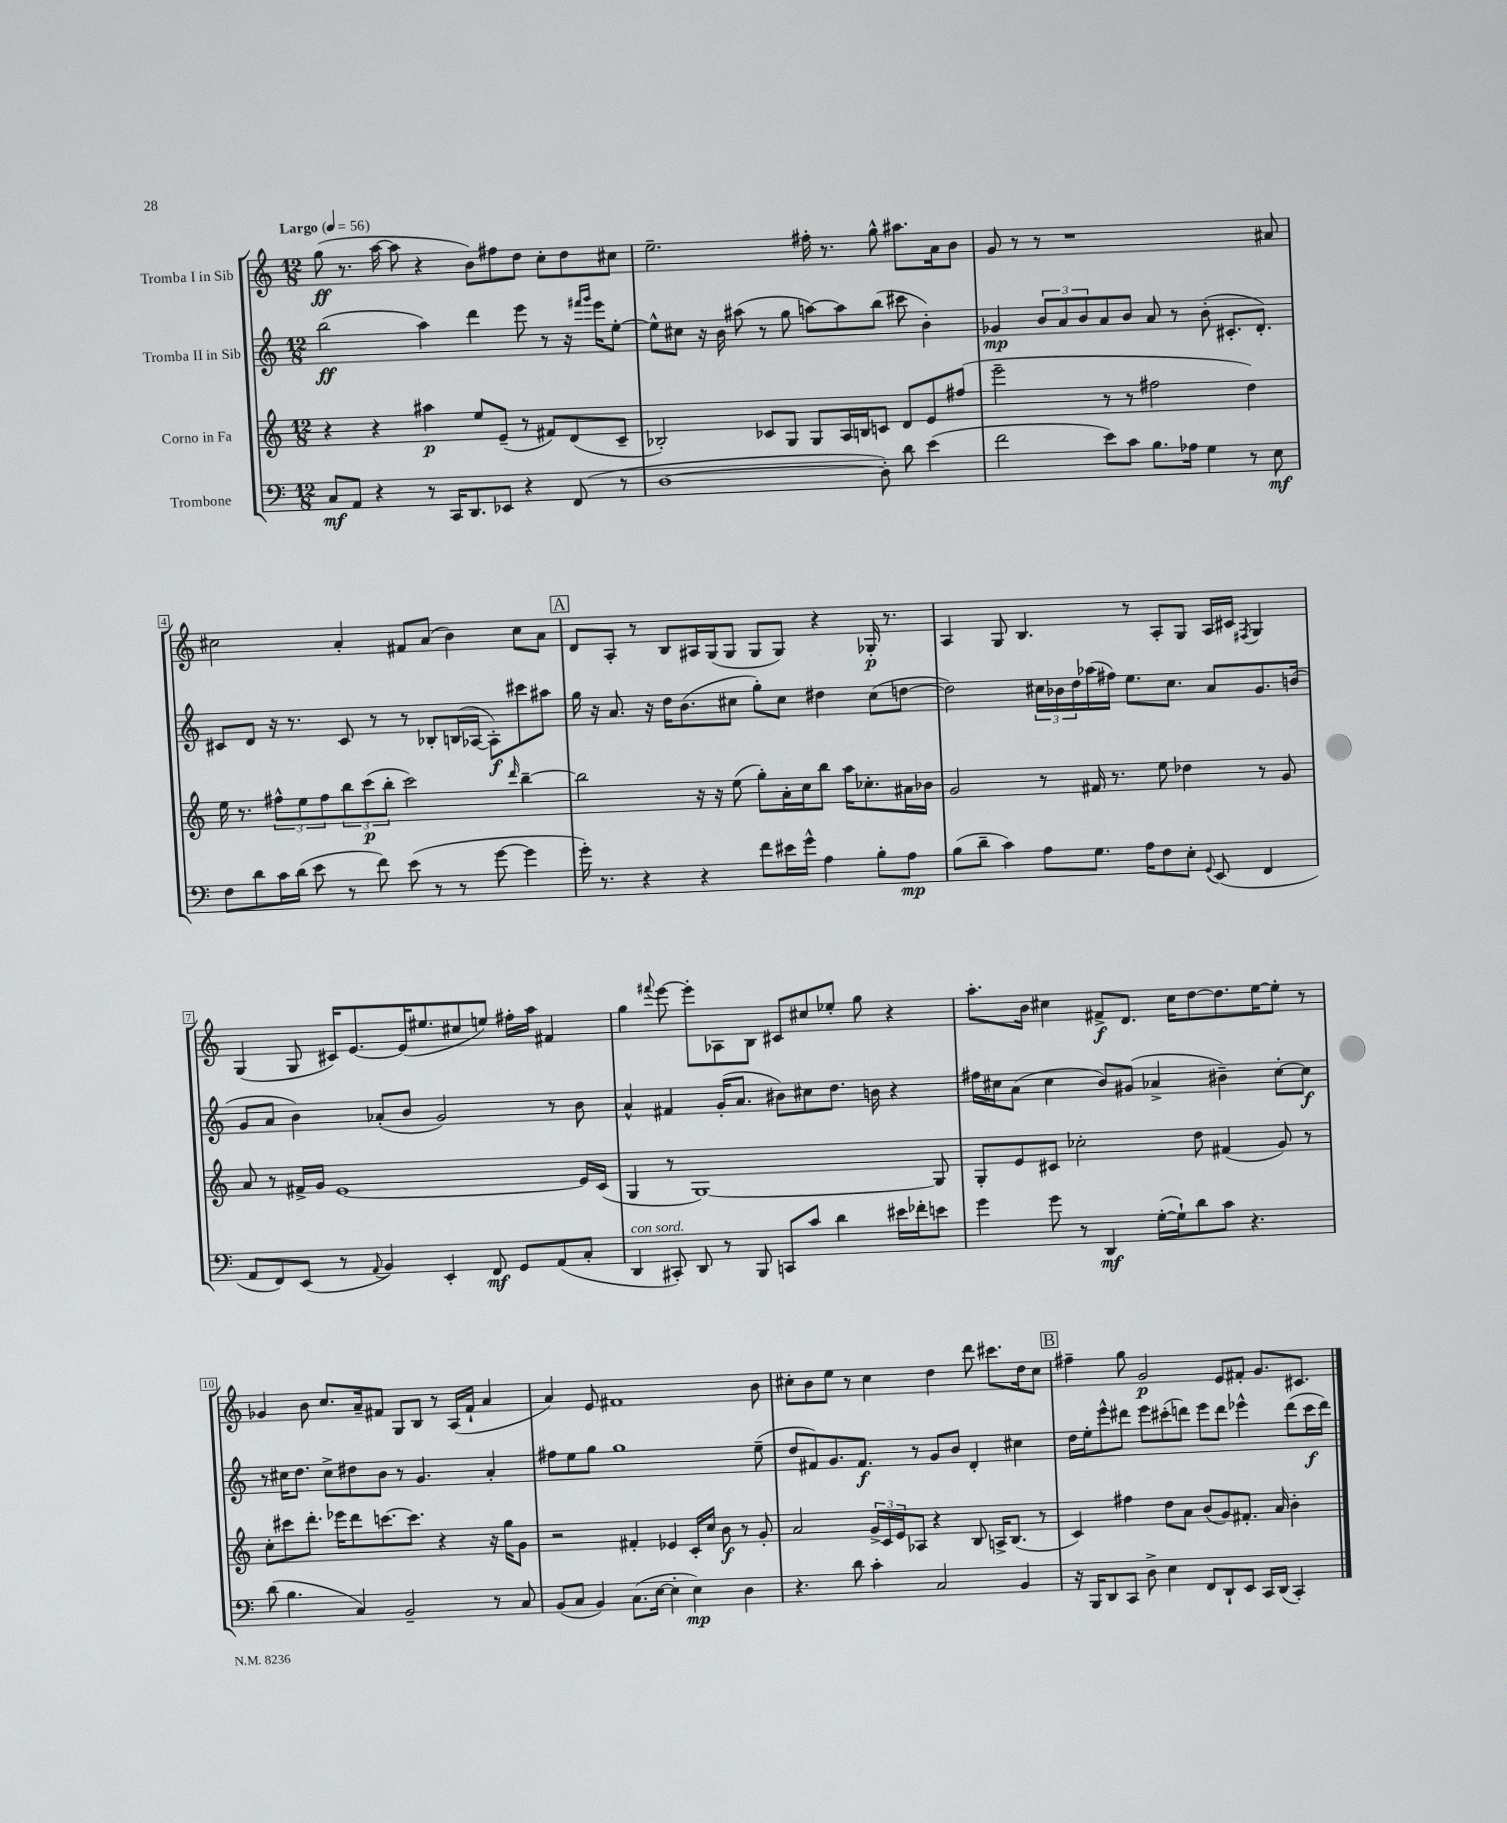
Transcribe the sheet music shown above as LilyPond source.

<<
\new StaffGroup <<
\new Staff = "s0" \with { instrumentName = "Tromba I in Sib" } {
    \clef treble \key c \major \numericTimeSignature \time 12/8 \tempo "Largo" 4 = 56
    g''8\ff( r8. a''16~ a''8 r4 b'8) fis''8 d''8 c''8-. d''8 cis''8 |
    e''2.-- fis''16-. r8. g''8-^ ais''8. a'16 b'8 |
    g'8 r8 r8 r1 ais'8 |
    cis''2 a'4-. fis'8 a'8( b'4) cis''8 a'8 |
    \mark \markup { \box "A" } d'8 a8-. r8 b8 ais16 g16( g8 g8 g8) r4 ges16-.\p r8. |
    a4 g8 b4. r8 a8-. g8 a16 cis'16 \acciaccatura { fis8 } g4 |
    g4( g8 cis'16) e'8.~ e'16( eis''8. cis''8 e''8) fis''16-. a''16 fis'4 |
    g''4 \appoggiatura { fis'''8 } e'''8~ e'''8-. aes8 b8 cis'8 cis''8 ees''8-. g''8 r4 |
    a''8.-. b'16 cis''4 fis'8->\f d'8. cis''16 d''8~ d''8. e''16~ e''8-. r8 |
    ges'4 b'8 c''8. a'16-- fis'8 g8 b8 r8 a16( fis'16-! a'4 |
    a'4) e'8 fis'1 b'8 |
    cis''8-. b'8 e''8 r8 cis''4 d''4 d'''8 cis'''8. d''16 cis''8 |
    \mark \markup { \box "B" } fis''4-- g''8 g'2\p e'8 fis'8-. g'8. cis'8. \bar "|." |
}
\new Staff = "s1" \with { instrumentName = "Tromba II in Sib" } {
    \clef treble \key c \major \numericTimeSignature \time 12/8
    b''2\ff( a''4) d'''4 e'''8 r8 r16 \grace { fis'''16 g'''16 } e'''16 e''8~-. |
    e''8-^ cis''8 r16 b'16 ais''8( r8 g''8 a''8~) a''8 b''8( cis'''8 b'4-.) |
    ges'4\mp \tuplet 3/2 { b'8 a'8 b'8 } a'8 b'8 a'8 r8 b'8-.( cis'8.-. d'8.-.) |
    cis'8 d'8 r16 r8. cis'8 r8 r8 bes8-. b16( aes16~ aes8-.\f) cis'''8 ais''8 |
    \mark \markup { \box "A" } g''16 r16 a'8. r16 d''16 b'8.( cis''8 g''8-.) cis''8 dis''4 cis''8( d''8~ |
    d''2) \tuplet 3/2 { cis''16 bes'16 d''16 } aes''16( fis''16) e''8. cis''8. a'8 g'8. b'16( |
    g'8 a'8 b'4) aes'8-.( b'8 g'2) r8 b'8 |
    a'4-^ fis'4 g'16-.( a'8. bis'8) cis''8 d''8. b'16 r4 |
    fis''16 cis''16 a'8( cis''4 b'8) gis'8( aes'4-> bis'4--) cis''8~-. cis''8\f |
    r8 cis''16 d''8. cis''8-> dis''8 b'8 r8 g'4. a'4-. |
    fis''8 e''8 g''8 g''1 e''8--( |
    d''8 fis'8) g'8. fis'8.\f r8 g'8 b'8 d'4-. cis''4 |
    \mark \markup { \box "B" } d''16 e''16-. e'''8-^ dis'''8 e'''8 cis'''8-.( d'''8) e'''8 d'''8 ees'''4-^ d'''8( cis'''16\f d'''16) \bar "|." |
}
\new Staff = "s2" \with { instrumentName = "Corno in Fa" } {
    \clef treble \key c \major \numericTimeSignature \time 12/8
    r4 r4 ais''4\p e''8 e'8--( r8 fis'8) d'8( c'8-- |
    bes2-.) ces'8 g8 g8 a16 b16 c'8 d'8 e'8 fis''8( |
    e'''2-- r8 r8 fis''2 d''4) |
    e''16 r8. \tuplet 3/2 { fis''8-^ e''8 fis''8 } \tuplet 3/2 { b''8 c'''8\p( b''8-. } c'''2) \grace { d'''16 } b''4~-- |
    \mark \markup { \box "A" } b''2 r16 r16 e''8( g''8-.) a'16-. c''16 b''8 a''16 ces''8.-. ais'16 bes'16 |
    g'2 r8 fis'16 r8. e''8 des''4 r8 g'8 |
    a'8 r8 fis'16-> g'16 e'1~ e'16 c'16( |
    g4 r8 g1~) g8 |
    g8-. e'8 cis'8 ces''2-. d''8 fis'4( g'8) r8 |
    c''8-. cis'''8 d'''8.-. ees'''16 d'''8 c'''8.~ c'''8. r4 r16 g''16 g'8 |
    r2 fis'4-. ees'4 c'16-. c''16 b'8\f r8 g'8-. |
    a'2 \tuplet 3/2 { g'16-> c'16 e'16 } aes8 r4 b8 a16-> b8.( r8 |
    \mark \markup { \box "B" } c'4) fis''4 d''8 a'8 b'8( g'8) fis'8.-. a'16 b'4-. \bar "|." |
}
\new Staff = "s3" \with { instrumentName = "Trombone" } {
    \clef bass \key c \major \numericTimeSignature \time 12/8
    c8\mf a,8 r4 r8 c,16 d,8. ees,8 r4 f,8( r8 |
    d1~ d8-.) d'8 e'4( |
    f'2 e'8) c'8 b8. aes16 g4 r8 e8\mf |
    f8 d'8 c'16 d'16( e'8 r8 f'8) e'8( r8 r8 g'8~ g'4 |
    \mark \markup { \box "A" } g'16-.) r8. r4 r4 f'8 eis'16 g'16-^ a4 b8-. a8\mp |
    b8( d'8-- c'4) a8 g8. a16 f8 e8-. \appoggiatura { g,8 } e,8( f,4 |
    a,8 f,8) e,8( r8 \appoggiatura { a,8 } b,4) e,4-. f,8\mf g,8 a,8( c8-. |
    d,4^\markup { \italic "con sord." } cis,8-.) d,8 r8 b,,8 c,8 c'8 d'4 eis'16 fes'16-. e'8 |
    g'4 g'8 r8 d,4\mf g16~-.( g16-!) d'8 c'8 r4. |
    d'8( b4. c4) b,2-- r8 c8 |
    b,8( c8 b,4) c8.( e16~ e4-. e4\mp) d4 |
    r4. d'8 c'4-. c2 b,4 |
    \mark \markup { \box "B" } r16 b,,16 d,8 c,8 d8-> e4 f,8 d,8-! e,8 c,16 d,16( c,4-.) \bar "|." |
}
>>
>>
\layout { \context { \Score \override BarNumber.stencil = #(make-stencil-boxer 0.1 0.3 ly:text-interface::print) } }
